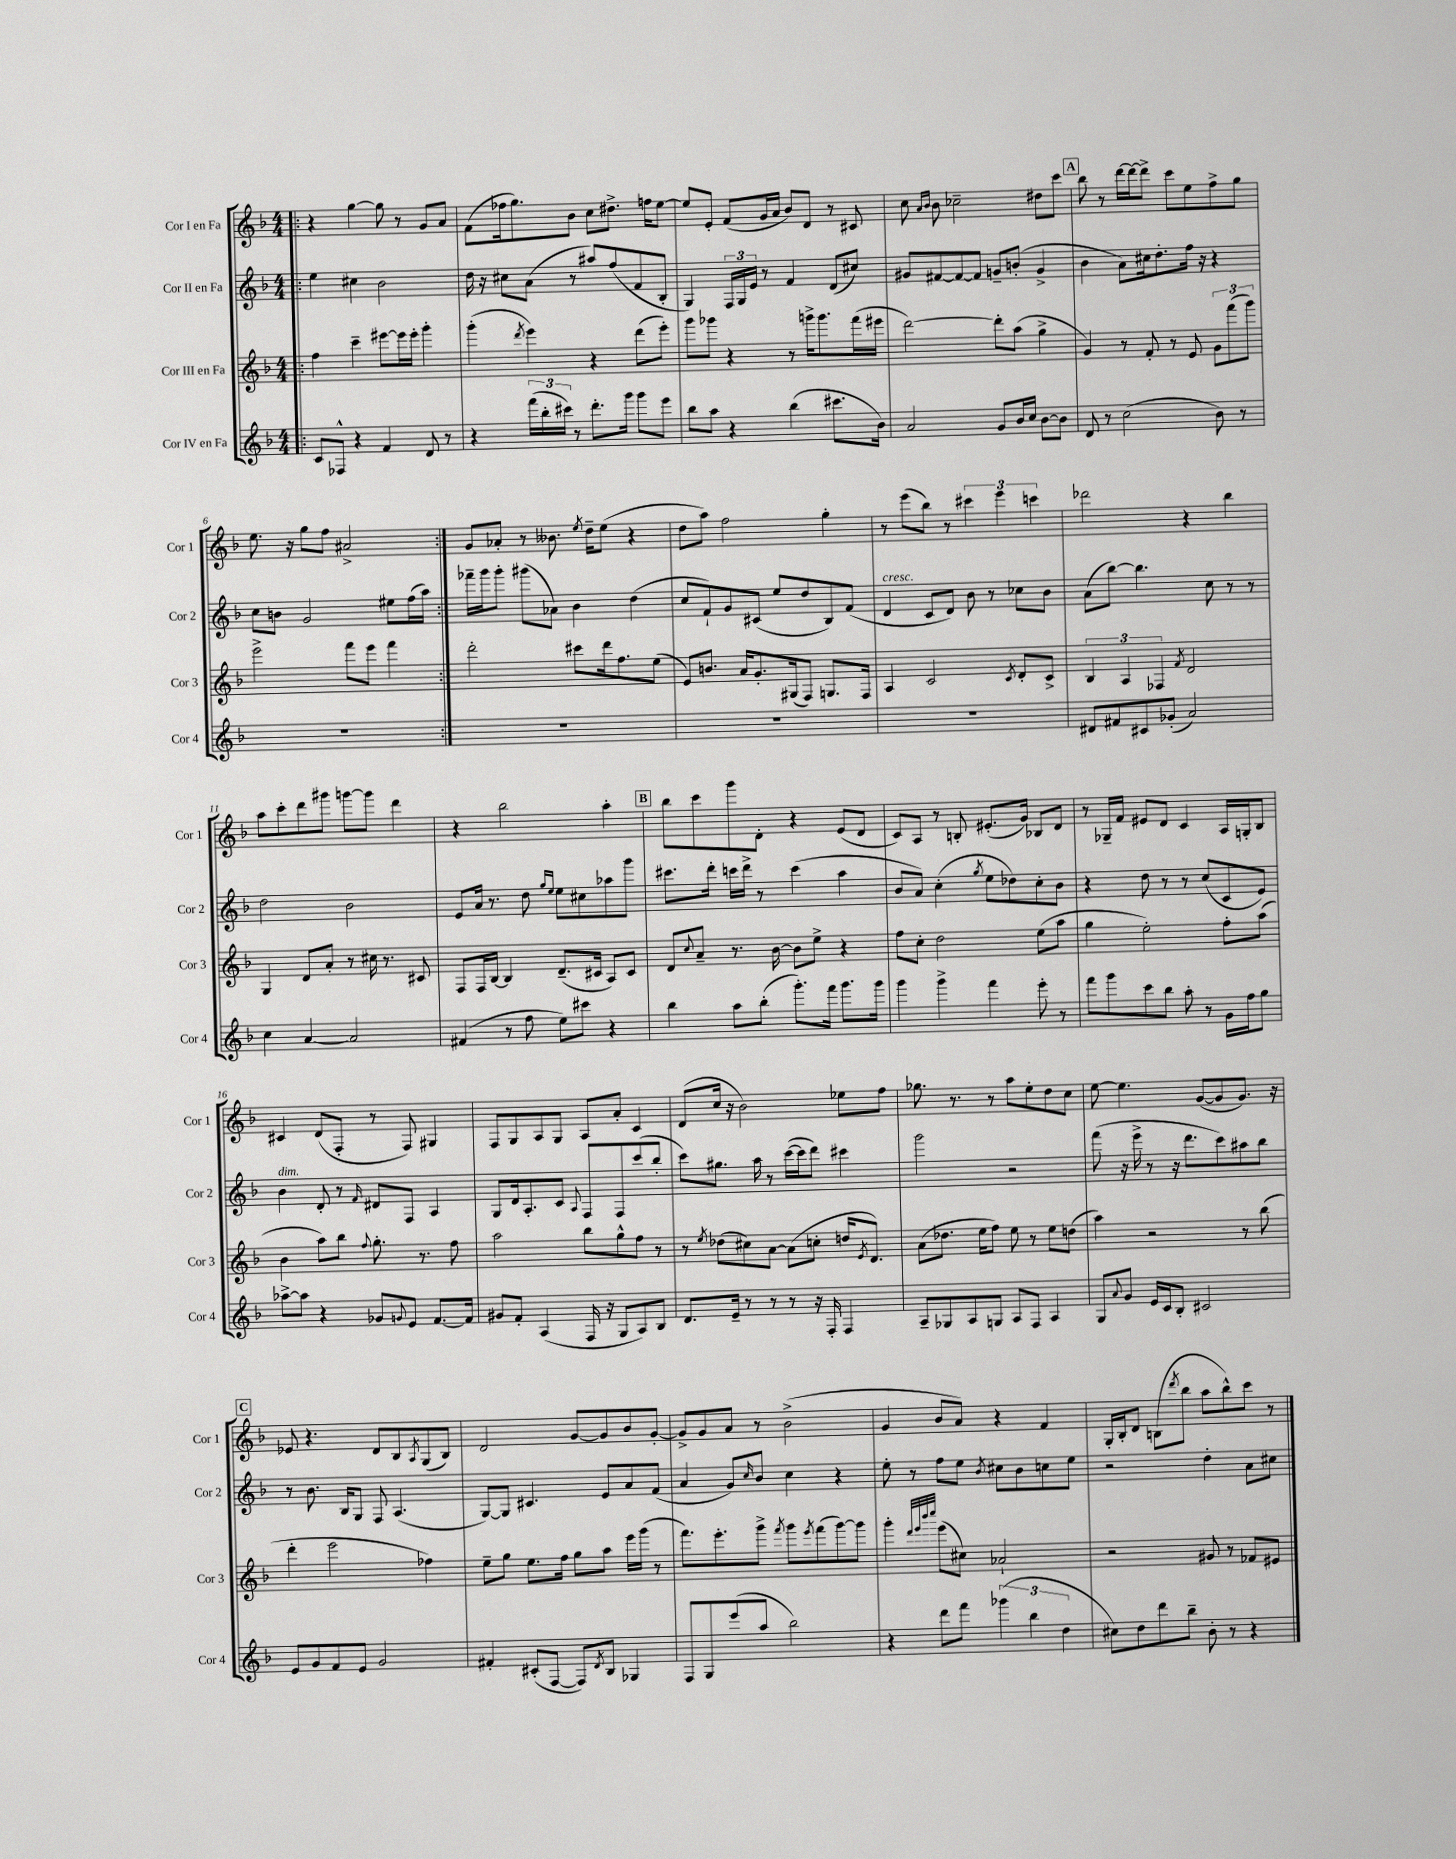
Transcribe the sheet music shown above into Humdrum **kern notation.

**kern	**kern	**kern	**kern
*staff4	*staff3	*staff2	*staff1
*clefG2	*clefG2	*clefG2	*clefG2
*k[b-]	*k[b-]	*k[b-]	*k[b-]
*M4/4	*M4/4	*M4/4	*M4/4
=!|:	=!|:	=!|:	=!|:
8c/L	4ff\	4ee\	4r
8F-^^/J	.	.	.
4r	4ccc~\	4cc#\	[4gg\
4f/	[8eee#\L	2b-\	8gg\]
.	16eee#\]L	.	8r
.	16eee#'\JJ	.	.
8d/	4ggg'\	.	8g/L
8r	.	.	8a/J
=	=	=	=
4r	(4ggg'\	16dd\	(8f\L
.	.	16r	.
.	.	8cc#\L	16ff-\k
.	.	.	8.gg\)
.	8qddd/	.	.
(24fff\LL	4eee\)	(8a\J	.
24bb-'\	.	.	.
24ccc#\JJ)	.	.	.
8r	.	8r	8b-\J
8.ddd'\L	4r	8aa#/L)	8cc\L
.	.	(8ff/	8.dd#^\J
16ggg\Jk	.	.	.
8ggg\L	(8ddd\L	8f/	.
.	.	.	16ff\LK
8eee\J	8eee'\J)	8B-'/J	[8ee\J
=	=	=	=
8bb-\L	8ggg\L	4G/)	8ee/]L
8aa\J	8ggg-\J	.	8e'/J
4r	4r	24F/LL	(8f/L
.	.	24G/	.
.	.	24e/JJ	.
.	.	8r	16g/L
.	.	.	16a/JJ
(4bb-\	8r	4f/	8b-/L)
.	16ggg^\LK	.	8d/J
.	8.ggg\	.	.
8.ccc#\L	.	(8d/L	8r
.	(16fff\L	8cc#/J)	8c#/
16b-\Jk)	16eee#\JJ	.	.
=	=	=	=
2a/	[2ddd\)	8g#/L	8cc\
.	.	.	16qqa/LL
.	.	.	16qqb-/JJ
.	.	[8f#/	8b-\
.	.	8f#/_	2cc-~\
.	.	8f#/]J	.
8g/L	8ddd'\]L	8g~/L	.
16b-/L	(8aa\J	(8b'/J	.
16cc/JJ	.	.	.
[8b-\L	4gg^\	4g^/	8dd#\L
8b-\]J	.	.	8ccc\J
=	=	=	=
8d/	4g/)	4b-\	8bb-\
8r	.	.	8r
(2cc\	8r	8a\L)	[16ddd\LL
.	.	.	16ddd\_J
.	8f'/	16cc#\k	8ddd^\]J
.	.	8.dd'\	.
.	8r	.	8ccc\L
.	8e/	16ff\Jk	8ee\
.	.	16r	.
8b-\)	12g\L	4r	8ff^\
.	(12fff\	.	.
8r	.	.	8gg\J
.	12ggg\J)	.	.
=	=	=	=
1r	2eee^\	8cc\L	8.ee\
.	.	8b\J	.
.	.	.	16r
.	.	2g/	8gg\L
.	.	.	8ff\J
.	8fff\L	.	2a#^/
.	8eee\J	.	.
.	4fff\	8ee#\L	.
.	.	(16ff\L	.
.	.	16aa\JJ)	.
=:|!	=:|!	=:|!	=:|!
1r	2ddd'\	16fff-~\LL	8g/L
.	.	16ggg\J	.
.	.	8ggg'\J	8a-'/J
.	.	(8ggg#\L	8r
.	.	8a-\J)	8.b--\
.	8ccc#\L	4b-\	.
.	.	.	8qee/
.	.	.	16dd~\LK
.	16ddd\k	.	(8ee\J
.	8.ff\	.	.
.	.	(4dd\	4r
.	(8ee\J	.	.
=	=	=	=
1r	8e/L)	8cc/L	8dd\L
.	8.b/J	8f`/)	8aa\J)
.	.	8g/	2ff\
.	16a/LK	.	.
.	8.g'/	(8c#/J	.
.	.	8ee/L	.
.	(16G#/k	.	.
.	8F/J)	8dd/	.
.	8.G/L	8B-/)	4gg'\
.	.	(8f/J	.
.	16F/Jk	.	.
=	=	=	=
1r	4A/	4d/	8r
.	.	.	(8eee\L
.	2c/	8c/L	8bb-\J)
.	.	8d/J)	8r
.	.	8b-\	6ccc#\
.	.	8r	.
.	.	.	6eee\
.	8qc/	.	.
.	8d'/L	8cc-\L	.
.	.	.	6ccc\
.	8c^/J	8b-\J	.
=	=	=	=
8d#/L	6B-/	(8a\L	2ddd-\
8f#/	.	[8bb-\J)	.
.	6A/	.	.
8c#/	.	4.bb-\]	.
.	6F-/	.	.
(8g-'/J	.	.	.
.	8qf/	.	.
2a/)	2d/	.	4r
.	.	8cc\	.
.	.	8r	4bb-\
.	.	8r	.
=	=	=	=
4cc\	4G/	2dd\	8aa\L
.	.	.	8ccc'\
[4a/	8d/L	.	8ddd\
.	8a'/J	.	8ggg#\J
2a/]	8r	2b-\	[8ggg\L
.	16cc#\	.	8ggg\]J
.	8.r	.	.
.	.	.	4ddd\
.	8c#/	.	.
=	=	=	=
(4f#/	8F/L	8e/L	4r
.	16F/L	16a/Jk	.
.	[16B-/JJ	8.r	.
8r	4B-/]	.	2bb-\
8ff\	.	8dd\	.
.	.	16qqgg/LL	.
.	.	16qqee/JJ	.
8ee\L)	(8.d~/L	8ee\L	.
8ccc#\J	.	8cc#\	.
.	16c#/Jk	.	.
4r	8A/L)	8aa-\	4aa'\
.	8c#/J	8ggg\J	.
=	=	=	=
4bb-\	8d/L	8.ccc#\L	8bb-\L
.	8qqcc/	.	.
.	8a~/J	.	8ccc\
.	.	16ddd'\Jk	.
8aa\L	8.r	16ccc\LL	8ggg\
.	.	16ddd^\JJ	.
(8bb-'\J	.	8r	8d'\J
.	[16b-\	.	.
8.ggg'\L)	8b-\]L	(4ccc\	4r
.	8ee^\J	.	.
16fff\Jk	.	.	.
8.ggg\L	4r	4aa\	(8e/L
.	.	.	8d/J
16ggg\Jk	.	.	.
=	=	=	=
4ggg\	8ff\L	8b-/L	8c/L)
.	8cc'\J	8a/J)	8A/J
4ggg^\	2dd\	(4cc'\	8r
.	.	.	8B'/
.	.	8qgg/	.
4fff\	.	8ee\L	(8.e#'/L
.	.	8dd-\)	.
.	.	.	16g/Jk)
8eee'\	(8ee\L	8cc'\	8B-/L
8r	8aa\J	8b-\J	8d/J
=	=	=	=
8fff\L	4gg\	4r	8r
8ggg\	.	.	16G-~/LL
.	.	.	16f/JJ
8ccc\	2ee'\)	8dd\	8e#/L
8bb-\J	.	8r	8d/J
8aa'\	.	8r	4c/
8r	.	(8cc/L	.
16g\LL	8ff'\L	8c/	16A/LL
16ff\J	.	.	16G'/J
8gg\J	(8aa\J	8e/J)	8B-/J
=	=	=	=
[8aa-^\L	4b-\	4b-\	4c#/
8aa-\]J	.	.	.
4r	8aa\L)	8d'/	(8d/L
.	8bb-\J	8r	8F'/J
.	8qqff/	16qqf/	.
8g-/L	8.gg'\	8d#/L	8r
8qqg/	.	.	.
8e/J	.	8F/J	8F/)
.	8.r	.	.
[8.f/L	.	4A/	4G#/
.	8ff\	.	.
16f/]Jk	.	.	.
=	=	=	=
8g#/L	2aa\	8G/L	8F/L
8f'/J	.	16d/k	8G/
.	.	8.A'/	.
(4A/	.	.	8A/
.	.	8c/J	8G/J
.	.	8qqA/	.
16F/	8bb-\L	8F/L	8A/L
16r	.	.	.
8G/L	8gg^^\	8F/	8a'/J
8A/)	8ff\J	(8ccc/	4c/
8B-/J	8r	8bb-'/J	.
=	=	=	=
8.d/L	8r	8ccc\L)	(8d/L
.	8qee/	.	.
.	(8dd-\L	8.gg#\J	16cc/Jk
16e~/Jk	.	.	16r
8r	8cc#\)	.	2b-\)
.	.	16aa\	.
8r	[8a\J	8r	.
8r	(8a\]L	([16ccc\LL	.
.	.	16ccc\]J	.
16r	8cc'\J	8ddd\J)	.
16F'/	.	.	.
4F/	16dd/LK	4ccc#\	8ee-\L
.	8qe/	.	.
.	8.d/J)	.	.
.	.	.	8ff\J
=	=	=	=
8A~/L	(8a\L	2ggg\	8.gg-\
8G-/	8.dd-\J	.	.
.	.	.	8.r
8A/	.	.	.
.	16ee\LK	.	.
8G/J	8ff\J)	.	8r
8A/L	8ee\	2r	8aa\L
8F/J	8r	.	8ee'\
4A/	8ee\L	.	8dd\
.	(8dd\J	.	8cc\J
=	=	=	=
8G/L	4aa\)	(8fff\	[8ee\
8qqa/	.	.	.
8g/J	.	16r	4.ee\]
.	.	16eee^\	.
16e/LL	2r	8r	.
16c/J	.	.	.
8B-'/J	.	16r	.
.	.	8.ddd\L	.
2c#/	.	.	([8g/L
.	.	8ccc\)	8g/]
.	8r	8aa#\	8.g/J)
.	(8bb-\	8bb-\J	.
.	.	.	16r
=	=	=	=
8e/L	4ddd'\	8r	8e-/
8g/	.	8.b-\	4.r
8f/	2eee\	.	.
.	.	16B-/LK	.
8e/J	.	8G/J	.
2g/	.	8F/	8d/L
.	.	(4.A/	8B-/
.	.	.	8qA/
.	4ff-\)	.	(8G/
.	.	.	8B-/J)
=	=	=	=
4f#'/	8ee~\L	[8G/L)	2d/
.	8gg\J	8G/]J	.
(8c#'/L	8.ee\L	4.c#/	.
[8F/J	.	.	.
.	16ff\Jk	.	.
8F/]L)	8gg\L	.	[8g/L
8qd/	.	.	.
8B-/J	8aa\J	8e/L	8g/]
4G-/	16eee\LL	8a/	8b-/
.	(16ggg\JJ	.	.
.	8r	(8f/J	[8g'/J
=	=	=	=
8F/L	8.fff\L)	4a/	8g^/]L
8G/	.	.	8g/
.	8.eee'\	.	.
(8eee/	.	8g/L)	8a/J
.	.	16qqcc/	.
8aa/J	8ggg^\J	8b-/J	8r
.	8qfff/	.	.
2bb-\)	8ggg\L	4cc\	(2b-^\
.	8qeee/	.	.
.	(8fff\	.	.
.	[8ggg\)	4r	.
.	8ggg\]J	.	.
=	=	=	=
4r	4ggg'\	8ee'\	4g/
.	.	8r	.
.	32qqddd/LLL	.	.
.	32qqeee/	.	.
.	32qqbbb-/	.	.
.	32qqcccc/JJJ	.	.
8ddd\L	(8eee\L	8ff\L	8b-/L
8fff\J	8cc#\J)	8ee\J	8a/J)
.	.	8qb-/	.
(6ggg-\	2a-`/	8cc#\L	4r
.	.	8b-\	.
6bb-\	.	.	.
.	.	8cc\	4f/
6dd\	.	.	.
.	.	8ee\J	.
=	=	=	=
8cc#\L)	2r	2r	16G'/LL
.	.	.	16B-'/J
8dd\	.	.	8d/J
8ddd\	.	.	(8B\L
.	.	.	8qddd/
8bb-~\J	.	.	8bb-\J
8b-'\	8g#/	4dd'\	8aa\L
8r	8r	.	8bb-^^\)
4r	8f-/L	8a\L	8ccc\J
.	8e#/J	8cc#\J	8r
==	==	==	==
*-	*-	*-	*-
